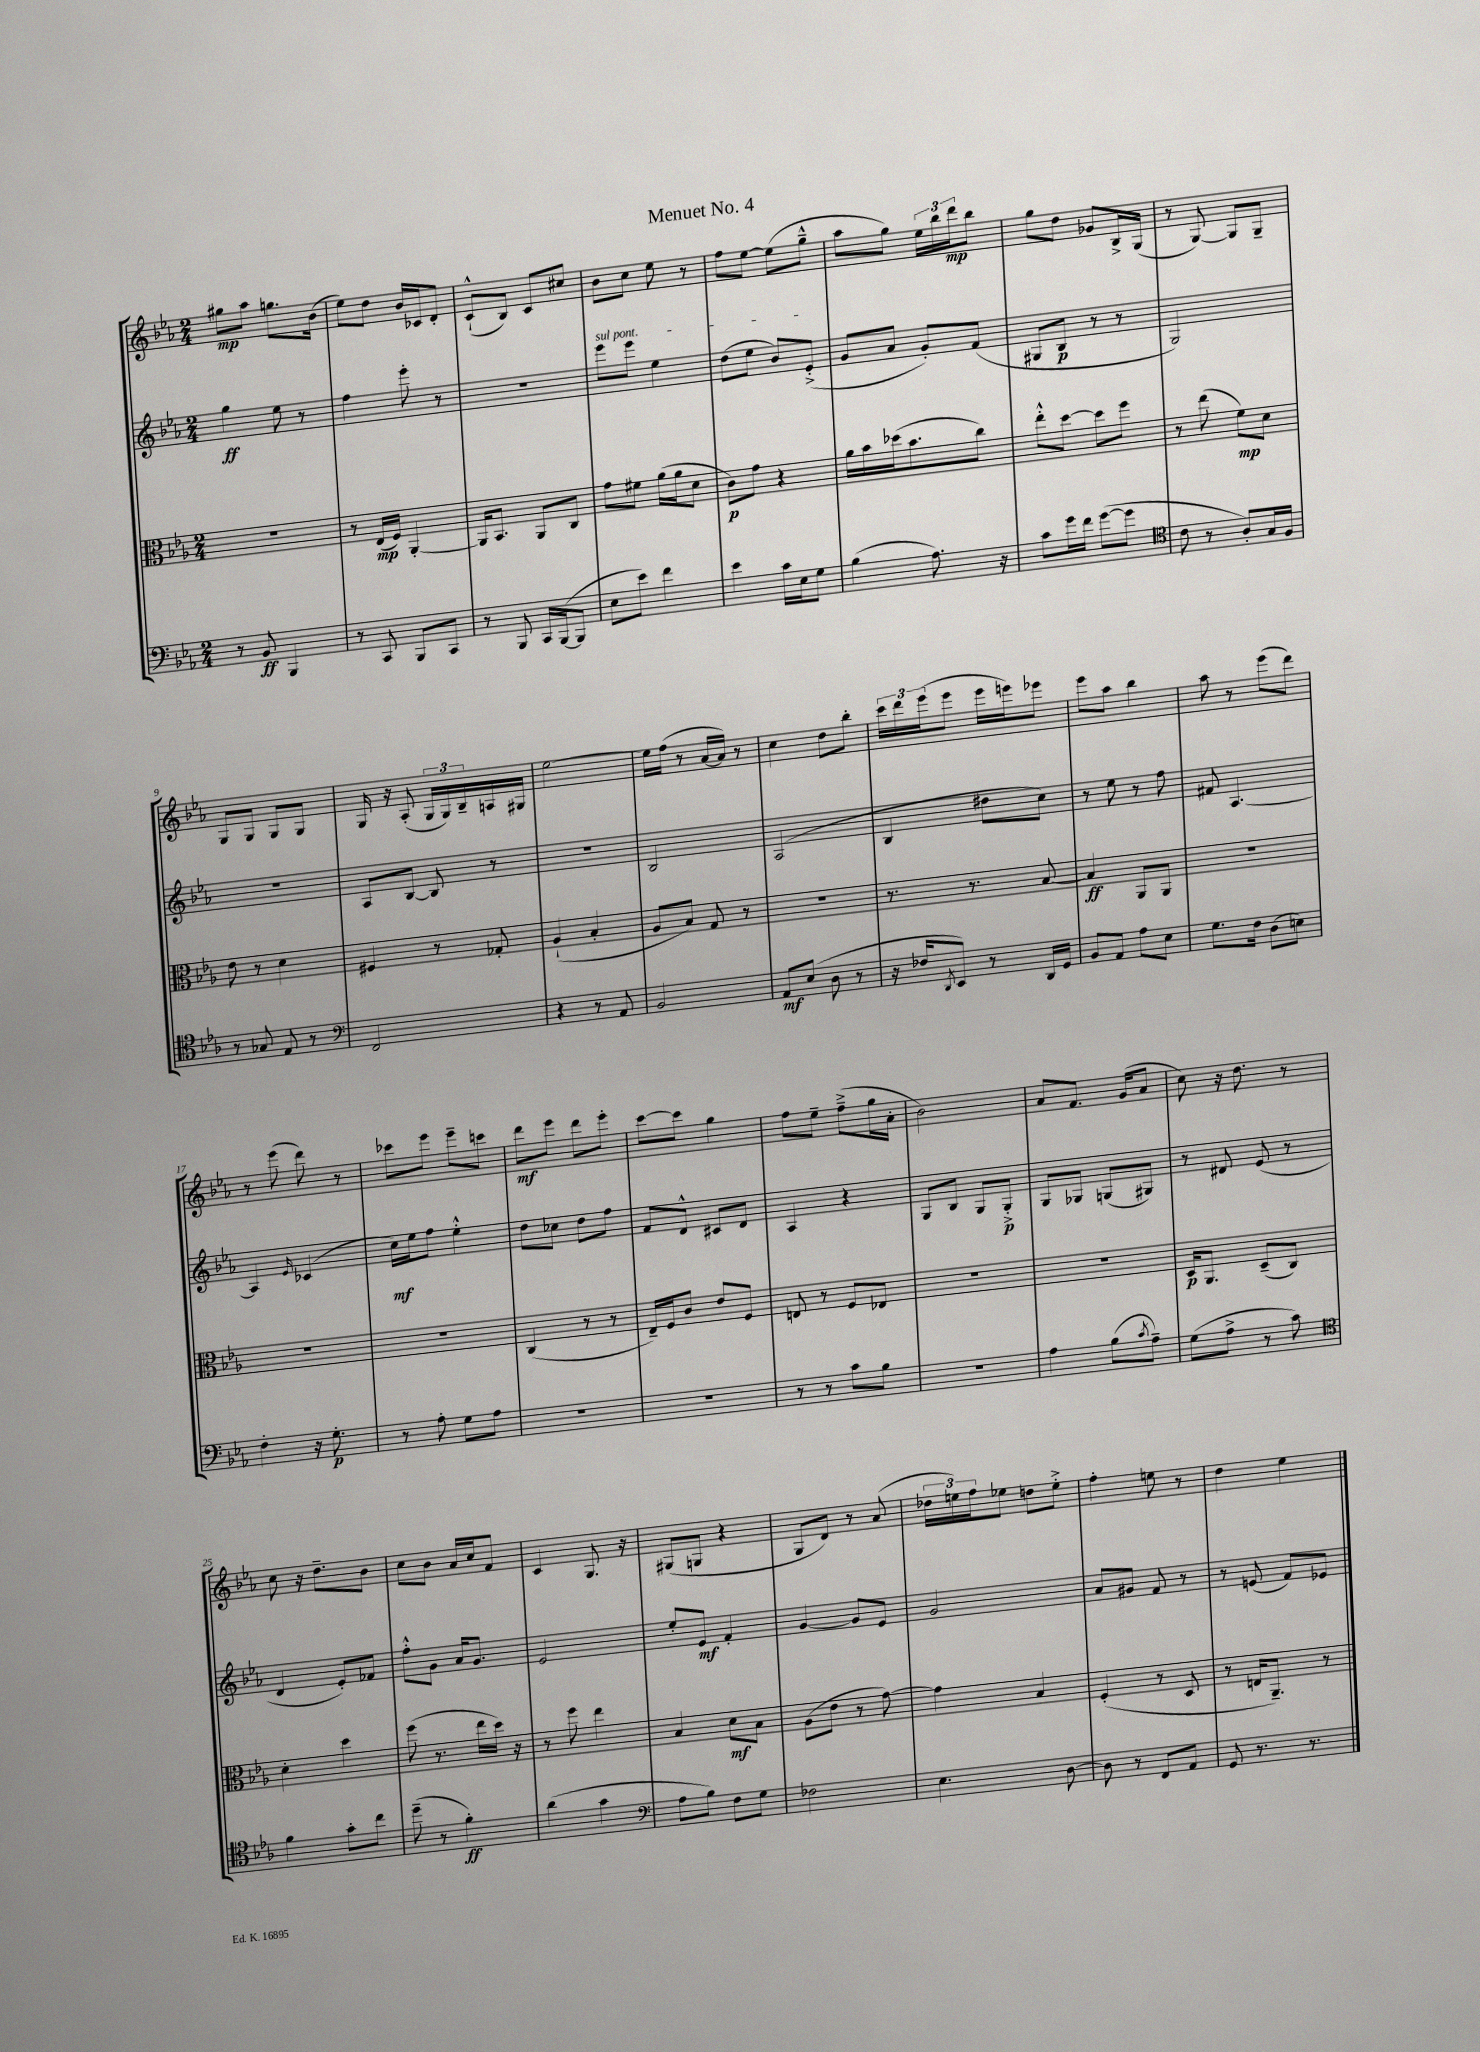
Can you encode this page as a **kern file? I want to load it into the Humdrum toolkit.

**kern	**dynam	**kern	**dynam	**kern	**dynam	**kern	**dynam
*part4	*part4	*part3	*part3	*part2	*part2	*part1	*part1
*staff4	*staff4	*staff3	*staff3	*staff2	*staff2	*staff1	*staff1
*clefF4	*	*clefC3	*	*clefG2	*	*clefG2	*
*k[b-e-a-]	*	*k[b-e-a-]	*	*k[b-e-a-]	*	*k[b-e-a-]	*
*M2/4	*	*M2/4	*	*M2/4	*	*M2/4	*
=1	=1	=1	=1	=1	=1	=1	=1
8r	.	2r	.	4gg\	ff	8gg#X\L	mp
8BB-/	ff	.	.	.	.	8aa-\J	.
4BBB-/	.	.	.	8ee-\	.	8.ggn\L	.
.	.	.	.	8r	.	.	.
.	.	.	.	.	.	(16b-\Jk	.
=2	=2	=2	=2	=2	=2	=2	=2
8r	.	8r	.	4ff\	.	8ee-\L)	.
8CC/	.	(16E-/LL	mp	.	.	8dd\J	.
.	.	16F/JJ)	.	.	.	.	.
8BBB-/L	.	[4AA-'/	.	8eee-'\	.	16b-/LL	.
.	.	.	.	.	.	16c-X/J	.
8CC/J	.	.	.	8r	.	8d'/J	.
=3	=3	=3	=3	=3	=3	=3	=3
8r	.	16AA-/KL]	.	2r	.	(8c`^^/L	.
.	.	8.BB-/J	.	.	.	.	.
8BBB-/	.	.	.	.	.	8B-/J)	.
16CC/LL	.	8AA-/L	.	.	.	8c/L	.
([16BBB-/J	.	.	.	.	.	.	.
8BBB-/J]	.	8C/J	.	.	.	8cc#X/J	.
=4	=4	=4	=4	=4	=4	=4	=4
!	!	!	!	!LO:TX:a:i:t=sul pont.	!	!	!
8E-\L	.	8g\L	.	8eee-\L	.	8b-\L	.
8e-\J)	.	8f#X\J	.	8eee-\J	.	8cc\J	.
4f\	.	(16a-\LL	.	4ee-\	.	8ee-\	.
.	.	16a-\J	.	.	.	.	.
.	.	8d\J	.	.	.	8r	.
=5	=5	=5	=5	=5	=5	=5	=5
4e-\	.	8c\L)	p	(8dd\L	.	8ff\L	.
.	.	8g\J	.	8ee-\J	.	[8ee-\J	.
16c\LL	.	4r	.	8b-/L)	.	(8ee-\L]	.
16E-\J	.	.	.	.	.	.	.
8G\J	.	.	.	(8e-'^/J	.	8gg~^^\J	.
=6	=6	=6	=6	=6	=6	=6	=6
(4B-\	.	16a-\LL	.	8g/L	.	8aa-\L	.
.	.	16b-\	.	.	.	.	.
.	.	(16dd-X\J	.	8a-/J	.	8gg\J)	.
.	.	8.b-\	.	.	.	.	.
8.A-\)	.	.	.	8g'/L)	.	24ee-\LL	.
.	.	.	.	.	.	24bb-\	.
.	.	.	.	.	.	24ddd\J	mp
.	.	8cc\J)	.	(8f/J	.	8bb-\J	.
16r	.	.	.	.	.	.	.
=7	=7	=7	=7	=7	=7	=7	=7
8c\L	.	8ee-'^^\L	.	8G#X/L	.	8gg\L	.
16g\L	.	[8dd\J	.	8B-/J	p	8dd\J	.
16f\JJ	.	.	.	.	.	.	.
([8g\L	.	8dd\L]	.	8r	.	8g-X/L	.
8g\J]	.	8ff\J	.	8r	.	16B-^/L	.
.	.	.	.	.	.	(16G/JJ	.
=8	=8	=8	=8	=8	=8	=8	=8
*clefC4	*	*	*	*	*	*	*
8c\	.	8r	.	2G/)	.	8r	.
8r	.	(8ee-\	.	.	.	[8G/)	.
8A-'/L)	.	8f\L)	mp	.	.	8G/L]	.
16G/L	.	8d\J	.	.	.	8G~/J	.
16F/JJ	.	.	.	.	.	.	.
!!LO:LB:g=z
=9	=9	=9	=9	=9	=9	=9	=9
8r	.	8e-\	.	2r	.	8G/L	.
8G-X/	.	8r	.	.	.	8G/J	.
8E-/	.	4d\	.	.	.	8G/L	.
8r	.	.	.	.	.	8G/J	.
=10	=10	=10	=10	=10	=10	=10	=10
*clefF4	*	*	*	*	*	*	*
2FF/	.	4F#X/	.	8A-/L	.	16G/	.
.	.	.	.	.	.	16r	.
.	.	.	.	[8B-/J	.	(8A-'/	.
.	.	8r	.	8B-/]	.	24G/LL	.
.	.	.	.	.	.	24G/)	.
.	.	.	.	.	.	24B-~/	.
.	.	8G-X'/	.	8r	.	16An/	.
.	.	.	.	.	.	16G#X/JJ	.
=11	=11	=11	=11	=11	=11	=11	=11
4r	.	(4A-`/	.	2r	.	[2ee-\	.
8r	.	4B-'/	.	.	.	.	.
8AA-/	.	.	.	.	.	.	.
=12	=12	=12	=12	=12	=12	=12	=12
2BB-/	.	8A-/L	.	2B-/	.	16ee-\LL]	.
.	.	.	.	.	.	(16ff\JJ	.
.	.	8B-/J)	.	.	.	8r	.
.	.	8G/	.	.	.	[16a-/LL	.
.	.	.	.	.	.	16a-/JJ])	.
.	.	8r	.	.	.	8r	.
=13	=13	=13	=13	=13	=13	=13	=13
8AA-/L	mf	2r	.	(2A-/	.	4cc\	.
(8E-/J	.	.	.	.	.	.	.
8D\	.	.	.	.	.	8dd\L	.
8r	.	.	.	.	.	8bb-'\J	.
=14	=14	=14	=14	=14	=14	=14	=14
16r	.	8.r	.	4B-/	.	24ccc\LL	.
.	.	.	.	.	.	24ddd\	.
16F-X/KL	.	.	.	.	.	.	.
.	.	.	.	.	.	(24eee-\J	.
8qDD/	.	.	.	.	.	.	.
8EE-/J)	.	.	.	.	.	8eee-\J	.
.	.	8.r	.	.	.	.	.
8r	.	.	.	8dd#X\L	.	16eee-\LL	.
.	.	.	.	.	.	16eeen\J)	.
16DD/LL	.	[8B-/	.	8cc\J)	.	8eee-X\J	.
16GG/JJ	.	.	.	.	.	.	.
=15	=15	=15	=15	=15	=15	=15	=15
8BB-/L	.	4B-/]	ff	8r	.	8eee-\L	.
8AA-/J	.	.	.	8ee-\	.	8aa-\J	.
8A-\L	.	8AA-/L	.	8r	.	4bb-\	.
8E-\J	.	8AA-/J	.	8ff\	.	.	.
=16	=16	=16	=16	=16	=16	=16	=16
8.G\L	.	2r	.	8f#X/	.	8aa-\	.
.	.	.	.	[4.A-/	.	8r	.
16F\Jk	.	.	.	.	.	.	.
(8D\L	.	.	.	.	.	(8eee-\L	.
8En\J)	.	.	.	.	.	8ddd\J)	.
!!LO:LB:g=z
=17	=17	=17	=17	=17	=17	=17	=17
4F'\	.	2r	.	4A-/]	.	8r	.
.	.	.	.	.	.	(8eee-\	.
.	.	.	.	16qqe-/	.	.	.
16r	.	.	.	(4c-X/	.	8ddd\)	.
8.G'\	p	.	.	.	.	.	.
.	.	.	.	.	.	8r	.
=18	=18	=18	=18	=18	=18	=18	=18
8r	.	2r	.	16cc\LL)	mf	8ccc-X\L	.
.	.	.	.	16ee-\J	.	.	.
8A-'\	.	.	.	8ff\J	.	8eee-\J	.
8G\L	.	.	.	4ee-'^^\	.	8eee-~\L	.
8A-\J	.	.	.	.	.	8cccn\J	.
=19	=19	=19	=19	=19	=19	=19	=19
2r	.	(4C/	.	8dd\L	.	8ddd\L	mf
.	.	.	.	8cc-X\J	.	8eee-\J	.
.	.	8r	.	8dd\L	.	8ddd\L	.
.	.	8r	.	8ff\J	.	8eee-'\J	.
=20	=20	=20	=20	=20	=20	=20	=20
2r	.	16E-~/LL)	.	8f/L	.	[8ccc\L	.
.	.	16F/J	.	.	.	.	.
.	.	8c/J	.	8d^^/J	.	8ccc\J]	.
.	.	8e-/L	.	8c#X/L	.	4gg\	.
.	.	8F/J	.	8d/J	.	.	.
=21	=21	=21	=21	=21	=21	=21	=21
8r	.	8En/	.	4A-/	.	8ff\L	.
8r	.	8r	.	.	.	8ee-~\J	.
8c\L	.	8F/L	.	4r	.	(8ff~^\L	.
8B-\J	.	8E-X/J	.	.	.	16gg\L	.
.	.	.	.	.	.	16a-'\JJ	.
=22	=22	=22	=22	=22	=22	=22	=22
2r	.	2r	.	8G/L	.	2b-\)	.
.	.	.	.	8B-/J	.	.	.
.	.	.	.	8G/L	.	.	.
.	.	.	.	8G'^/J	p	.	.
=23	=23	=23	=23	=23	=23	=23	=23
4A-\	.	2r	.	8G/L	.	8a-/L	.
.	.	.	.	8G-X/J	.	8.f/J	.
(8B-\L	.	.	.	(8Gn/L	.	.	.
.	.	.	.	.	.	(16g/KL	.
8qc/	.	.	.	.	.	.	.
8A-~\J)	.	.	.	8G#X/J)	.	8a-/J	.
=24	=24	=24	=24	=24	=24	=24	=24
(8G\L	.	16D/KL	p	8r	.	8cc\)	.
.	.	8.AA-/J	.	.	.	.	.
8A-^\J	.	.	.	8d#X/	.	16r	.
.	.	.	.	.	.	8.dd\	.
8r	.	(8D~/L	.	(8e-/	.	.	.
8c\)	.	8C/J)	.	8r	.	8r	.
!!LO:LB:g=z
=25	=25	=25	=25	=25	=25	=25	=25
*clefC4	*	*	*	*	*	*	*
4f\	.	4d'\	.	4d/	.	8cc\	.
.	.	.	.	.	.	16r	.
.	.	.	.	.	.	8.dd~\L	.
8g'\L	.	4dd\	.	8e-'/L)	.	.	.
8cc\J	.	.	.	8f-X/J	.	8b-\J	.
=26	=26	=26	=26	=26	=26	=26	=26
(8dd~\	.	(8ff\	.	8ff'^^\L	.	8cc\L	.
8r	.	8.r	.	8g\J	.	8b-\J	.
4f'\)	ff	.	.	16a-/KL	.	16a-/LL	.
.	.	16ee-\LL	.	8.g/J	.	16cc/J	.
.	.	16dd\JJ)	.	.	.	8f/J	.
.	.	16r	.	.	.	.	.
=27	=27	=27	=27	=27	=27	=27	=27
(4a-\	.	8r	.	2e-/	.	4c/	.
.	.	8ff\	.	.	.	.	.
4g\	.	4ee-\	.	.	.	8.G/	.
.	.	.	.	.	.	16r	.
=28	=28	=28	=28	=28	=28	=28	=28
*clefF4	*	*	*	*	*	*	*
8A-\L	.	4B-/	.	8ee-'/L	.	(8G#X/L	.
8B-\J)	.	.	.	8e-/J	mf	8Gn/J	.
8F\L	.	8d\L	mf	4f'/	.	4r	.
8G\J	.	8B-\J	.	.	.	.	.
=29	=29	=29	=29	=29	=29	=29	=29
2F-X\	.	(8A-\L	.	[4g/	.	8G/L	.
.	.	8e-\J	.	.	.	8d/J)	.
.	.	8r	.	8g/L]	.	8r	.
.	.	[8g\)	.	8e-/J	.	(8a-/	.
=30	=30	=30	=30	=30	=30	=30	=30
4.E-\	.	4g\]	.	2g/	.	24dd-X\LL	.
.	.	.	.	.	.	24een\)	.
.	.	.	.	.	.	24ff\J	.
.	.	.	.	.	.	8ee-X\J	.
.	.	4B-/	.	.	.	8ddn\L	.
[8D\	.	.	.	.	.	8ee-'^\J	.
=31	=31	=31	=31	=31	=31	=31	=31
8D\]	.	(4F'/	.	8a-/L	.	4ff'\	.
8r	.	.	.	8g#X/J	.	.	.
8FF/L	.	8r	.	8f/	.	8een\	.
8AA-/J	.	8D/	.	8r	.	8r	.
=32	=32	=32	=32	=32	=32	=32	=32
8GG/	.	8r	.	8r	.	4dd\	.
8.r	.	16En/KL	.	(8en/	.	.	.
.	.	8.AA-~/J)	.	.	.	.	.
.	.	.	.	8f/L)	.	4ee-\	.
8.r	.	.	.	.	.	.	.
.	.	8r	.	8e-X/J	.	.	.
==	==	==	==	==	==	==	==
*-	*-	*-	*-	*-	*-	*-	*-
